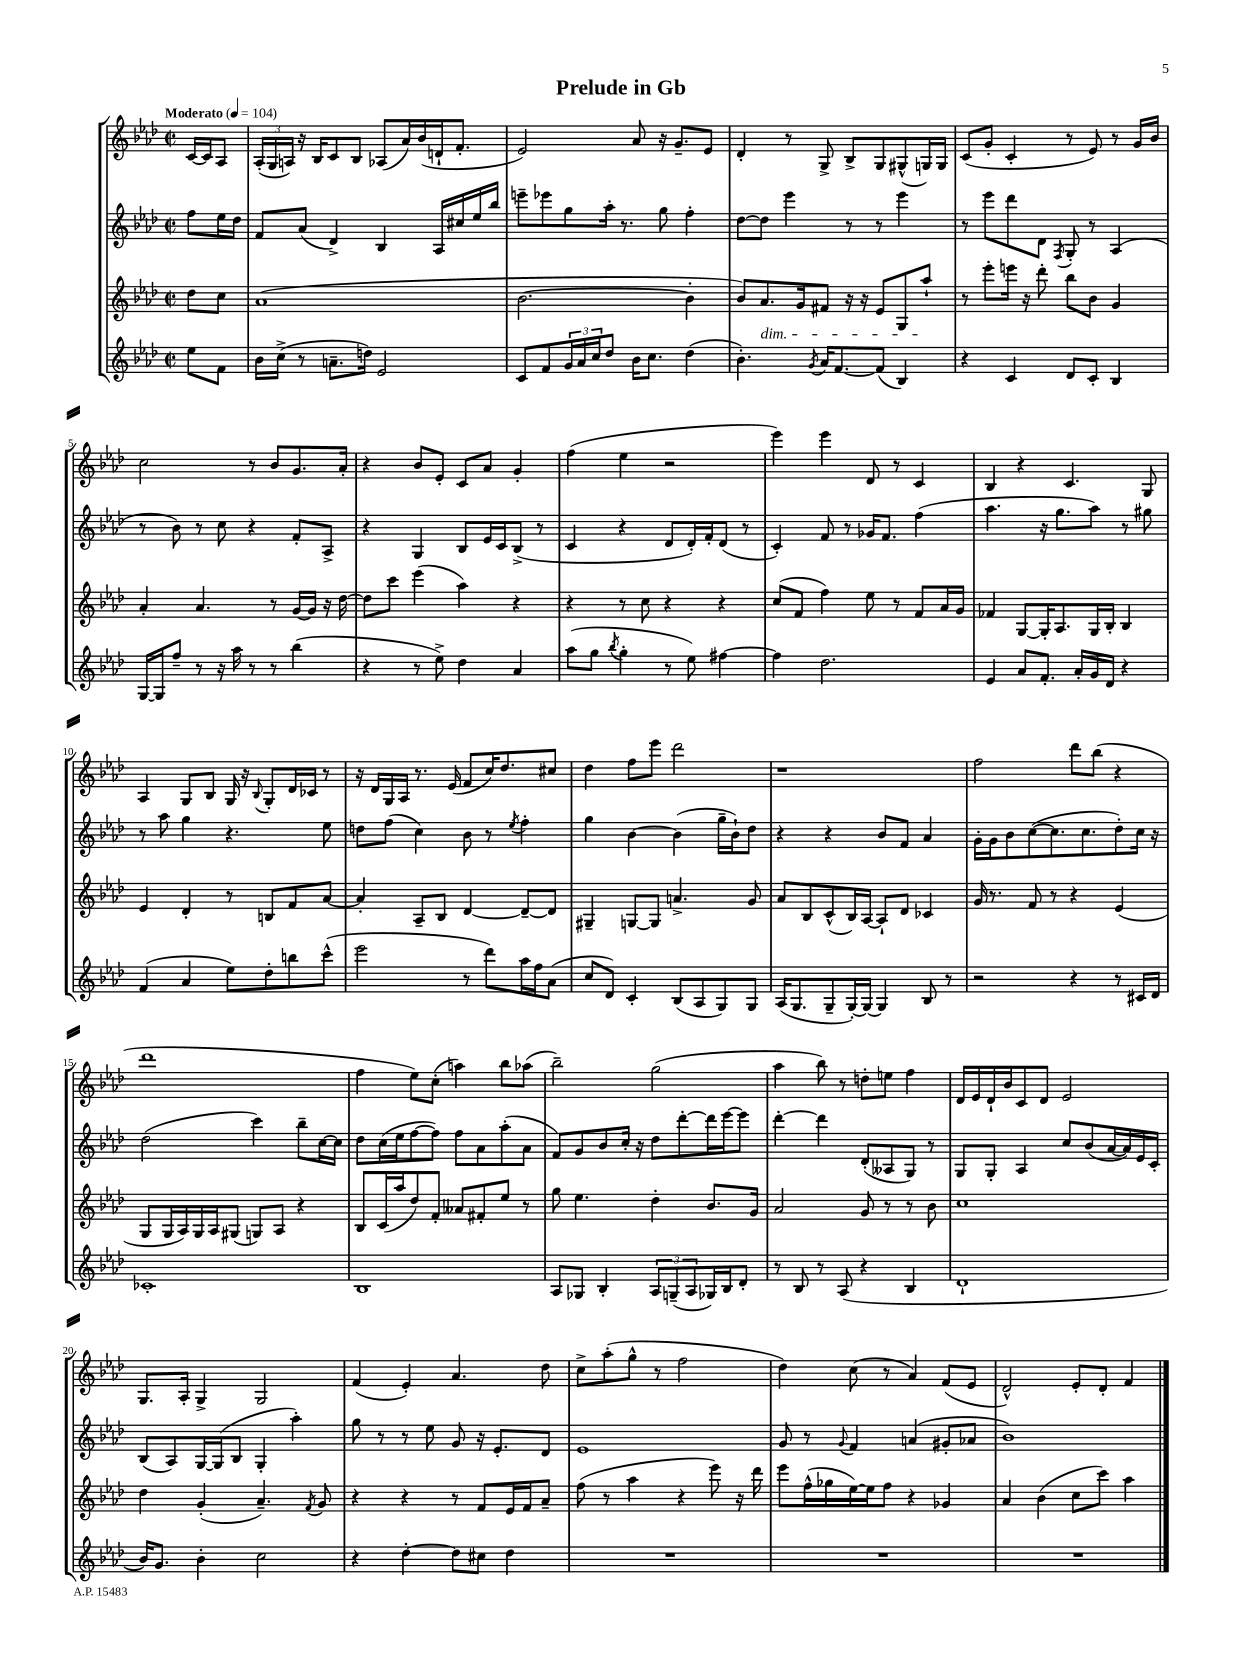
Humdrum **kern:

**kern	**kern	**kern	**kern
*part4	*part3	*part2	*part1
*staff4	*staff3	*staff2	*staff1
*clefG2	*clefG2	*clefG2	*clefG2
*k[b-e-a-d-]	*k[b-e-a-d-]	*k[b-e-a-d-]	*k[b-e-a-d-]
*M2/2	*M2/2	*M2/2	*M2/2
*met(c|)	*met(c|)	*met(c|)	*met(c|)
*MM104	*MM104	*MM104	*MM104
=	=	=	=
!	!	!	!LO:TX:a:B:t=Moderato
8ee-\L	8dd-\L	8ff\L	[16c/LL
.	.	.	16c/J]
8f\J	8cc\J	16ee-\L	8A-/J
.	.	16dd-\JJ	.
=1	=1	=1	=1
16b-\LL	(1a-	8f/L	(24A-'/LL
.	.	.	24G/
(16cc^\JJ	.	.	.
.	.	.	24An/JJ)
8r	.	(8a-/J	16r
.	.	.	16B-/KL
8.an~\L	.	4d-^/)	8c/
.	.	.	8B-/J
16ddn\Jk)	.	.	.
2e-/	.	4B-/	(8A-X/L
.	.	.	16a-/L)
.	.	.	(16b-/
.	.	16A-/LL	16dn`/J
.	.	16cc#X/	8.f'/J
.	.	16ee-/	.
.	.	16bb-/JJ	.
=2	=2	=2	=2
8c/L	[2.b-\	8eeen~\L	2e-/)
8f/	.	8eee-X\	.
24g/L	.	8gg\	.
24a-/	.	.	.
24cc/J	.	.	.
8dd-/J	.	16aa-'\Jk	.
.	.	8.r	.
16b-\KL	.	.	8a-/
8.cc\J	.	.	.
.	.	8gg\	16r
.	.	.	8.g~/L
(4dd-\	4b-'\]	4ff'\	.
.	.	.	8e-/J
=3	=3	=3	=3
4.b-'\)	8b-/L)	[8dd-\L	4d-'/
!	!LO:TX:b:i:t=dim.	!	!
.	8.a-/	8dd-\J]	.
.	.	4eee-\	8r
.	16g/k	.	.
8qg/	.	.	.
16a-/KL	8f#X/J	.	8G^/
[8.f/	.	.	.
.	16r	8r	8B-^/L
.	16r	.	.
(8f/J]	8e-/L	8r	8G/
4B-/)	8G/	4eee-\	(8G#X^^/
.	8aa-`/J	.	16Gn/L)
.	.	.	16G/JJ
=4	=4	=4	=4
4r	8r	8r	(8c/L
.	8eee-'\L	8eee-\L	8g'/J
4c/	16eeen\Jk	8ddd-\	4c'/
.	16r	.	.
.	8ddd-'\	8d-\J	.
.	.	8qF/	.
8d-/L	8bb-\L	8G'/	8r
8c'/J	8b-\J	8r	8e-/)
4B-/	4g/	(4A-/	8r
.	.	.	16g/LL
.	.	.	16b-/JJ
!!LO:LB:g=z
=5	=5	=5	=5
[16G/LL	4a-'/	8r	2cc\
16G/J]	.	.	.
8ff~/J	.	8b-\)	.
8r	4.a-/	8r	.
16r	.	8cc\	.
16aa-\	.	.	.
8r	.	4r	8r
8r	8r	.	8b-/L
(4bb-\	[16g/LL	8f'/L	8.g/
.	16g/JJ]	.	.
.	16r	8A-^/J	.
.	[16dd-\	.	16a-'/Jk
=6	=6	=6	=6
4r	8dd-\L]	4r	4r
.	8ccc\J	.	.
8r	(4eee-\	4G/	8b-/L
8ee-^\)	.	.	8e-'/J
4dd-\	4aa-\)	8B-/L	8c/L
.	.	16e-/L	8a-/J
.	.	16c/J	.
4a-/	4r	(8B-^/J	4g'/
.	.	8r	.
=7	=7	=7	=7
(8aa-\L	4r	4c/	(4ff\
8gg\J	.	.	.
8qbb-/	.	.	.
4gg'\	8r	4r	4ee-\
.	8cc\	.	.
8r	4r	8d-/L	2r
8ee-\)	.	16d-'/L)	.
.	.	16f'/J	.
[4ff#X\	4r	(8d-/J	.
.	.	8r	.
=8	=8	=8	=8
4ff#\]	(8cc/L	4c'/)	4eee-\)
.	8f/J	.	.
2.dd-\	4ff\)	8f/	4eee-\
.	.	8r	.
.	8ee-\	16g-X/KL	8d-/
.	.	8.f/J	.
.	8r	.	8r
.	8f/L	(4ff\	4c/
.	16a-/L	.	.
.	16g/JJ	.	.
=9	=9	=9	=9
4e-/	4f-X/	4.aa-\	4B-/
8a-/L	[8G/L	.	4r
8.f'/J	16G'/K]	16r	.
.	8.A-/	8.gg\L	.
.	.	.	4.c/
16a-'/LL	.	.	.
16g/	16G/L	8aa-\J)	.
16d-/JJ	16B-'/JJ	.	.
4r	4B-/	8r	.
.	.	8gg#X\	8G/
!!LO:LB:g=z
=10	=10	=10	=10
(4f/	4e-/	8r	4A-/
.	.	8aa-\	.
4a-/	4d-'/	4gg\	8G/L
.	.	.	8B-/J
8ee-\L)	8r	4.r	16G/
.	.	.	16r
.	.	.	8qqB-/
8dd-'\	8Bn/L	.	8G'/L
8bbn\	8f/	.	16d-/L
.	.	.	16c-X/JJ
(8ccc^^\J	[8a-/J	8ee-\	8r
=11	=11	=11	=11
2eee-\	4a-'/]	8ddn\L	16r
.	.	.	16d-/LL
.	.	(8ff\J	16G/
.	.	.	16A-/JJ
.	8A-~/L	4cc\)	8.r
.	8B-/J	.	.
.	.	.	(16e-/
8r	[4d-/	8b-\	8f/L
8ddd-\L)	.	8r	16cc/K)
.	.	.	8.dd-/
.	.	8qee-/	.
16aa-\L	8d-~/L_	4ff'\	.
16ff\J	.	.	.
(8a-\J	8d-/J]	.	8cc#X/J
=12	=12	=12	=12
8cc/L	4G#X~/	4gg\	4dd-\
8d-/J)	.	.	.
4c'/	[8Gn/L	[4b-\	8ff\L
.	8G/J]	.	8eee-\J
(8B-/L	4.an^/	(4b-\]	2ddd-\
8A-/	.	.	.
8G/)	.	16gg~\LL	.
.	.	16b-`\J)	.
8G/J	8g/	8dd-\J	.
=13	=13	=13	=13
(16A-/KL	8a-/L	4r	1r
8.G/	.	.	.
.	8B-/	.	.
8G~/	(8c^^/	4r	.
[16G'/L)	16B-/L)	.	.
16G/JJ_	[16A-/JJ	.	.
4G/]	8A-`/L]	8b-/L	.
.	8d-/J	8f/J	.
8B-/	4c-X/	4a-/	.
8r	.	.	.
=14	=14	=14	=14
2r	16g/	16g'\LL	2ff\
.	8.r	16g\J	.
.	.	8b-\	.
.	8f/	([8cc\	.
.	8r	8.cc\]	.
4r	4r	.	8ddd-\L
.	.	8.cc\	.
.	.	.	(8bb-\J
8r	(4e-/	8dd-'\)	4r
16c#X/LL	.	16cc\Jk	.
16d-/JJ	.	16r	.
!!LO:LB:g=z
=15	=15	=15	=15
1c-X'	8G/L	(2dd-\	1ddd-
.	16G/L	.	.
.	16A-/)	.	.
.	16G/	.	.
.	16A-/J	.	.
.	(8G#X/J	.	.
.	8Gn/L)	4ccc\)	.
.	8A-/J	.	.
.	4r	8bb-~\L	.
.	.	[16cc\L	.
.	.	16cc\JJ]	.
=16	=16	=16	=16
1B-	8B-/L	8dd-\L	4ff\
.	(16c/L	(16cc\L	.
.	16aa-/J	16ee-\J	.
.	8dd-/)	[8ff\	8ee-\L)
.	8f'/J	8ff\J])	(8cc'\J
.	8a--X/L	8ff\L	4aan\)
.	8f#X'/	8a-\	.
.	8ee-/J	(8aa-'\	8bb-\L
.	8r	8a-\J	(8aa-X\J
=17	=17	=17	=17
8A-/L	8gg\	8f/L)	2bb-~\)
8G-X/J	4.ee-\	8g/	.
4B-'/	.	8b-/	.
.	.	16cc'/Jk	.
.	.	16r	.
12A-/L	4dd-'\	8dd-\L	(2gg\
(12Gn~/	.	.	.
.	.	[8ddd-'\	.
12A-/	.	.	.
16G-X/L)	8.b-/L	16ddd-\L]	.
16B-/J	.	[16eee-\J	.
8d-'/J	.	8eee-\J]	.
.	16g/Jk	.	.
=18	=18	=18	=18
8r	2a-/	[4ddd-'\	4aa-\
8B-/	.	.	.
8r	.	4ddd-\]	8bb-\)
(8A-/	.	.	8r
4r	8g/	(8d-'/L	8ddn'\L
.	8r	8A--X/	8een\J
4B-/	8r	8G/J)	4ff\
.	8b-\	8r	.
=19	=19	=19	=19
1d-`	1cc	8G/L	16d-/LL
.	.	.	16e-/
.	.	8G'/J	16d-`/
.	.	.	16b-/J
.	.	4A-/	8c/
.	.	.	8d-/J
.	.	8cc/L	2e-/
.	.	(8b-/	.
.	.	[16a-/L	.
.	.	16a-/])	.
.	.	16e-/	.
.	.	16c'/JJ	.
!!LO:LB:g=z
=20	=20	=20	=20
16b-/KL)	4dd-\	(8B-/L	8.G/L
8.g/J	.	.	.
.	.	8A-/)	.
.	.	.	16A-'/Jk
4b-'\	(4g'/	[16G/L	4G^/
.	.	(16G/J]	.
.	.	8B-/J	.
2cc\	4.a-~/)	4G'/	2G/
.	.	4aa-'\)	.
.	8qf/	.	.
.	8g/	.	.
=21	=21	=21	=21
4r	4r	8gg\	(4f/
.	.	8r	.
[4dd-'\	4r	8r	4e-'/)
.	.	8ee-\	.
8dd-\L]	8r	8g/	4.a-/
8cc#X\J	8f/L	16r	.
.	.	8.e-'/L	.
4dd-\	16e-/L	.	.
.	16f/J	.	.
.	8a-~/J	8d-/J	8dd-\
=22	=22	=22	=22
1r	(8ff\	1e-	8cc^\L
.	8r	.	(8aa-'\
.	4aa-\	.	8gg^^\J
.	.	.	8r
.	4r	.	2ff\
.	8eee-\)	.	.
.	16r	.	.
.	16ddd-\	.	.
=23	=23	=23	=23
1r	8eee-\L	8g/	4dd-\)
.	(16ff^^\L	8r	.
.	16gg-X\	.	.
.	.	8qqg/	.
.	[16ee-\)	4f/	(8cc\
.	16ee-\J]	.	.
.	8ff\J	.	8r
.	4r	(4an/	4a-/)
.	4g-X/	8g#X'/L	(8f/L
.	.	8a-X/J	8e-/J
=24	=24	=24	=24
1r	4a-/	1b-)	2d-^^/)
.	(4b-\	.	.
.	8cc\L	.	8e-'/L
.	8ccc\J)	.	8d-'/J
.	4aa-\	.	4f/
==	==	==	==
*-	*-	*-	*-
